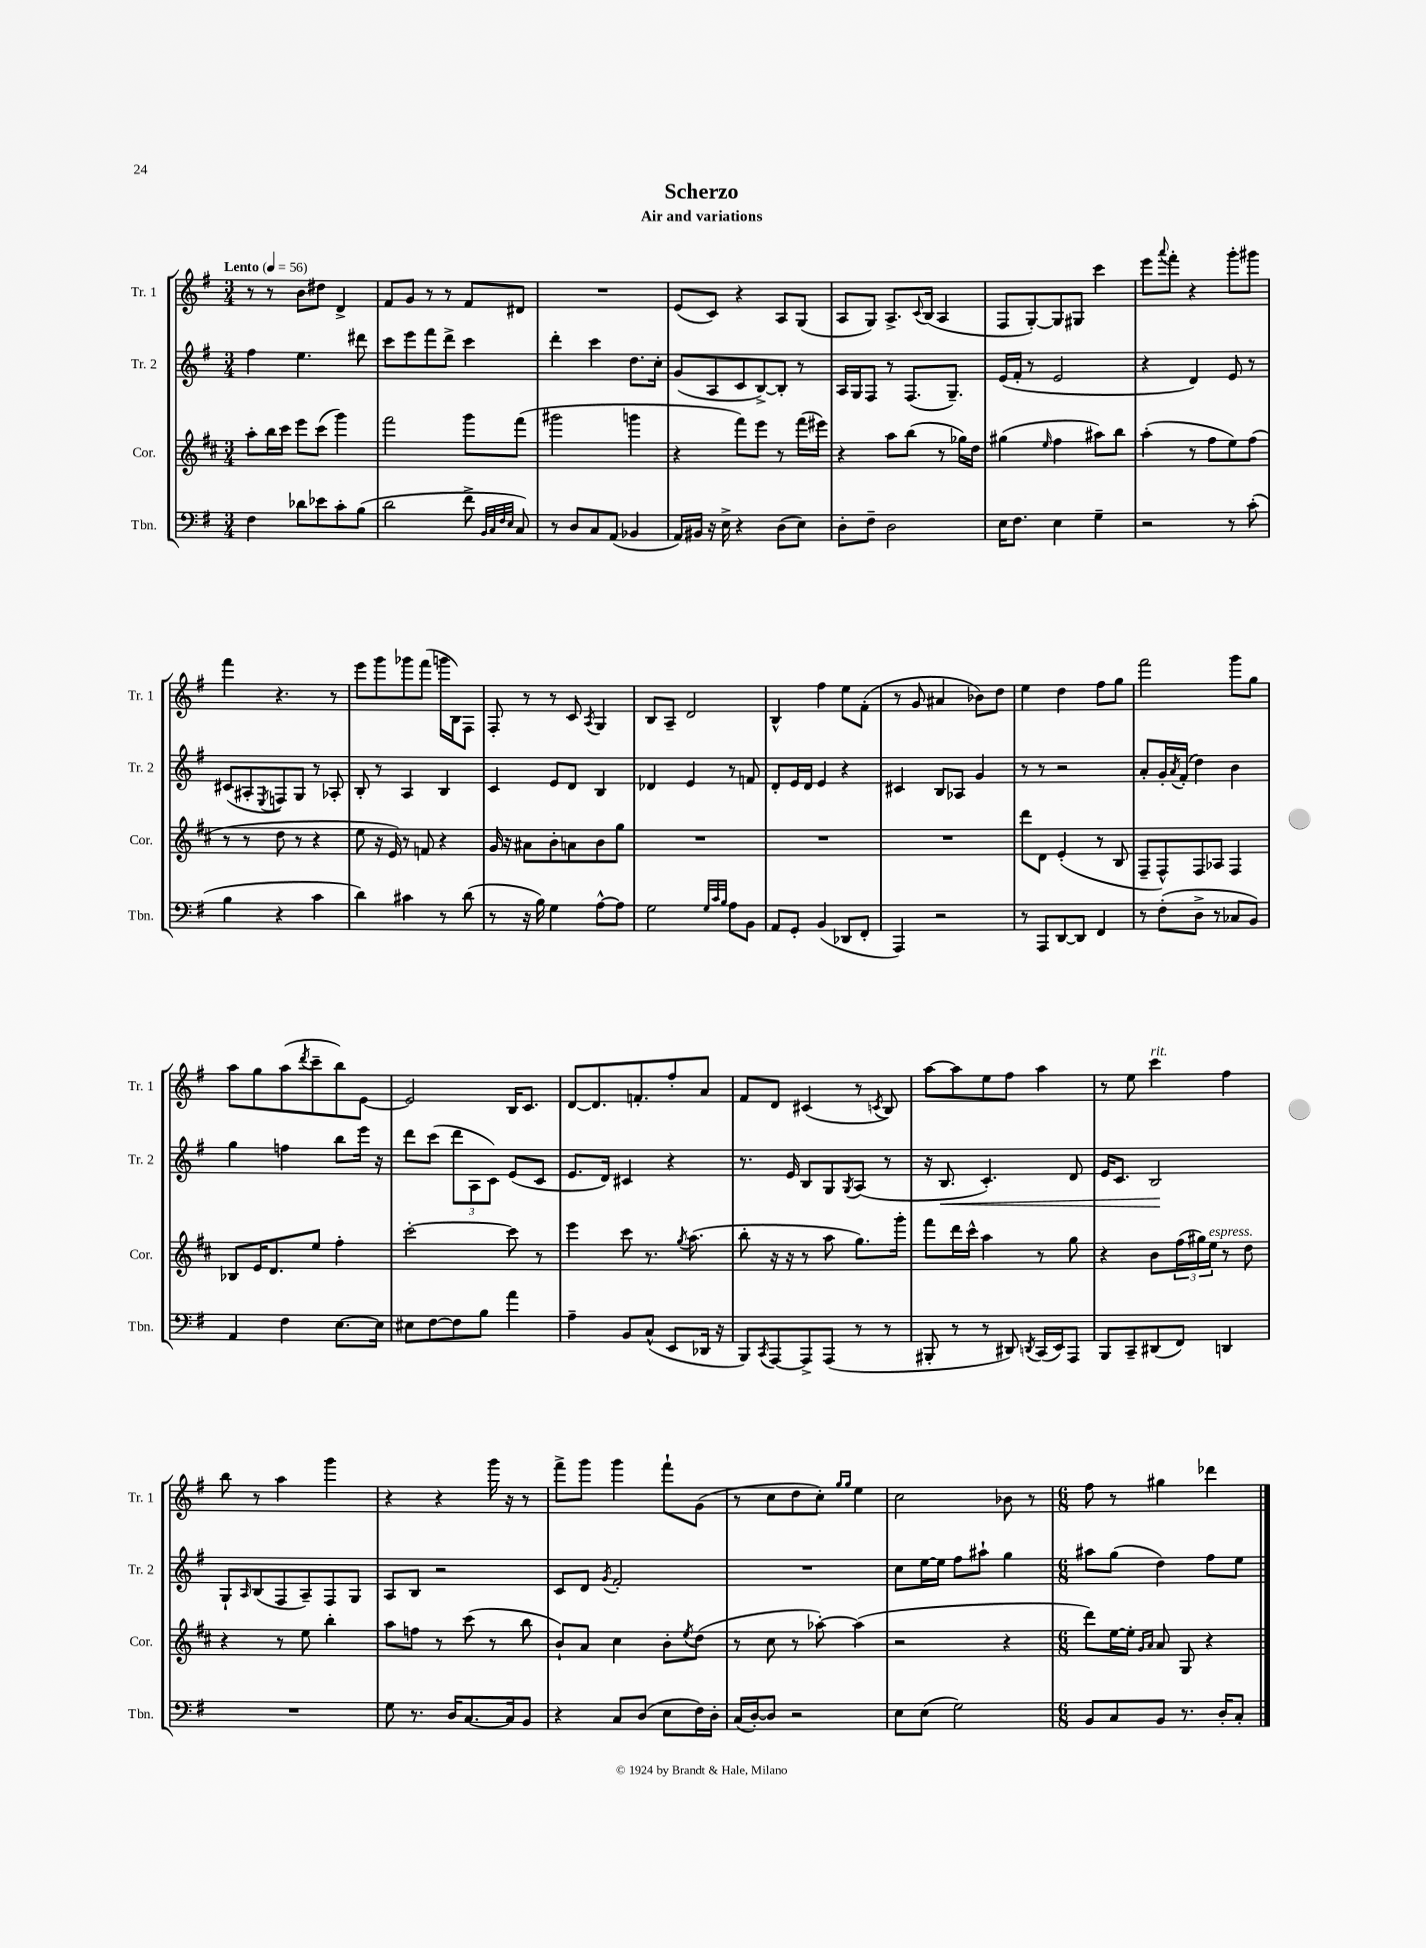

**kern	**kern	**kern	**kern
*staff4	*staff3	*staff2	*staff1
*clefF4	*clefG2	*clefG2	*clefG2
*k[f#]	*k[f#c#]	*k[f#]	*k[f#]
*M3/4	*M3/4	*M3/4	*M3/4
*MM56	*MM56	*MM56	*MM56
4F#	8aa'	4ff#	8r
.	16bb	.	8r
.	16ccc#	.	.
8d-	8eee	4.ee	8b
8e-	(8ccc#	.	8dd#
8c'	4ggg)	.	4d^
(8B	.	8ddd#	.
=	=	=	=
2d	2fff#	8ccc	8f#
.	.	8eee	8g
.	.	8fff#	8r
.	.	8ddd^	8r
8f#^	8ggg	4ccc	8f#
32qqBB	.	.	.
32qqC	.	.	.
32qqF#	.	.	.
32qqE	.	.	.
8C)	(8fff#	.	8d#
=	=	=	=
8r	2ggg#	4ddd'	2.r
8D	.	.	.
8C	.	4ccc	.
(8AA	.	.	.
4BB-	4ggg	8.dd	.
.	.	16cc'	.
=	=	=	=
16AA)	4r	(8g	(8e
16BB#	.	.	.
16r	.	8A	8c)
16E^	.	.	.
4r	8fff#)	8c	4r
.	8eee	[8B^)	.
(8D	8r	8B']	8A
8E)	(16fff#	8r	(8G
.	16eee#)	.	.
=	=	=	=
8D'	4r	16A	8A
.	.	16G	.
8F#~	.	8F#	8G)
2D	8aa	8r	8.A^
.	(8bb	(8.F#	.
.	.	.	8qqc
.	.	.	(16B
.	8r	.	4A
.	.	8.G~)	.
.	16gg-)	.	.
.	16dd	.	.
=	=	=	=
16E	(4gg#	(16e	8F#
8.F#	.	16f#'	.
.	.	8r	[8G')
.	16qqee	.	.
4E	4ff#	2e	8G]
.	.	.	8G#
4G~	8aa#)	.	4ccc
.	8bb	.	.
=	=	=	=
2r	(4aa'	4r	8eee
.	.	.	8qqaaa
.	.	.	8fff#'
.	8r	4d)	4r
.	8ff#	.	.
8r	8ee)	8e	8ggg'
(8c'	(8ff#	8r	8ggg#
=	=	=	=
4B	8r	(8c#	4fff#
.	8r	8A#'	.
.	.	8qE	.
4r	8dd	8F)	4.r
.	8r	8G	.
4c	4r	8r	.
.	.	8A-'	8r
=	=	=	=
4d)	8ee	8B'	8eee
.	16r	8r	8ggg
.	16e)	.	.
4c#	8r	4A	8ggg-
.	8f	.	(8fff#
8r	4r	4B	16ggg
.	.	.	16B)
(8d	.	.	8F#
=	=	=	=
8r	16g	4c	8F#'
.	16r	.	.
16r	8a#	.	8r
16B)	.	.	.
4G	8b'	8e	8r
.	8a	8d	8c
.	.	.	8qA
[8A^^	8b	4B	4G
8A]	8gg	.	.
=	=	=	=
2G	2.r	4d-	8B
.	.	.	8A~
.	.	4e	2d
32qqG	.	.	.
32qqc	.	.	.
32qqB	.	.	.
8A	.	8r	.
8BB	.	8f	.
=	=	=	=
8AA	2.r	8d'	4B^^
8GG'	.	16e	.
.	.	16d	.
(4BB	.	4e	4ff#
8DD-	.	4r	8ee
8FF#'	.	.	(8f#'
=	=	=	=
4AAA)	2.r	4c#	8r
.	.	.	8g
2r	.	8B	4a#
.	.	8A-	.
.	.	4g	8b-)
.	.	.	8dd
=	=	=	=
8r	8ddd	8r	4ee
8AAA	8d	8r	.
[8DD	(4e'	2r	4dd
8DD]	.	.	.
4FF#	8r	.	8ff#
.	8B	.	8gg
=	=	=	=
8r	8F#~	8a'	2fff#
(8F#'	8F#^^)	16g'	.
.	.	8qa	.
.	.	(16f#'	.
8D^	8F#	4dd)	.
8r	8A-	.	.
8C-	4F#	4b	8ggg
8BB)	.	.	8gg
=	=	=	=
4AA	8B-	4gg	8aa
.	16e	.	8gg
.	8.d	.	.
4F#	.	4ff	(8aa
.	.	.	8qddd
.	8ee	.	8ccc~
[8.E	4ff#'	8bb	8bb)
.	.	16eee	[8e
16E]	.	16r	.
=	=	=	=
8E#	[2ccc#'	8ddd	2e]
[8F#	.	(8ccc	.
8F#]	.	12ddd	.
.	.	12A	.
8B	.	.	.
.	.	12c)	.
4a	8ccc#]	(8e	16B
.	.	.	8.c
.	8r	8c	.
=	=	=	=
4A~	4eee	8.e	[8d
.	.	.	8.d]
.	.	16d)	.
8BB	8ccc#	4c#	.
.	.	.	8.f'
(8C^^	8.r	.	.
8EE	.	4r	8ff#'
.	8qgg	.	.
.	(8.aa	.	.
16DD-	.	.	8a
16r	.	.	.
=	=	=	=
8BBB)	8bb'	8.r	8f#
8qCC	.	.	.
[8AAA	16r	.	8d
.	16r	16e	.
8AAA^]	8r	8B	(4c#
(8AAA	8aa	8G	.
.	.	8qG	.
8r	8.gg)	(8A	8r
.	.	.	8qc
8r	.	8r	8B)
.	16ggg'	.	.
=	=	=	=
8BBB#'	8fff#	16r	[8aa
.	.	8.B	.
8r	16ddd	.	8aa]
.	16ccc#^^	.	.
8r	4aa	4.c')	8ee
8DD#)	.	.	8ff#
8qDD	.	.	.
(16CC	8r	.	4aa
16EE)	.	.	.
8AAA	8gg	8d	.
=	=	=	=
8BBB	4r	16e	8r
.	.	8.c	.
8CC~	.	.	8ee
(8DD#	8b	2B	4ccc
8FF#)	(24ff#	.	.
.	24gg#)	.	.
.	24ee	.	.
4DD	8r	.	4ff#
.	8dd	.	.
=	=	=	=
2.r	4r	8G`	8bb
.	.	16qqA	.
.	.	(8B	8r
.	8r	8F#	4aa
.	8ee	8A~)	.
.	4bb'	8F#	4ggg
.	.	8G	.
=	=	=	=
8G	8aa	8A	4r
8.r	8ff	8B	.
.	8r	2r	4r
16D	.	.	.
[8.C	(8ccc#	.	.
.	8r	.	16ggg
16C]	.	.	16r
8BB	8bb	.	8r
=	=	=	=
4r	8b`)	8c	8fff#^
.	8a	8d	8ggg
.	.	8qg	.
8C	4cc#	2f#'	4ggg
(8D	.	.	.
8E	8b'	.	8fff#`
.	8qee	.	.
16F#)	(8dd	.	(8g
16D'	.	.	.
=	=	=	=
(16C	8r	2.r	8r
[16D')	.	.	.
8D]	8cc#	.	8cc
2r	8r	.	8dd
.	[8aa-')	.	8cc')
.	.	.	16qqgg
.	.	.	16qqgg
.	(4aa-]	.	4ee
=	=	=	=
8E	2r	8cc	2cc
(8E	.	[16ee	.
.	.	16ee]	.
2G)	.	8ff#	.
.	.	8aa#`	.
.	4r	4gg	8b-
.	.	.	8r
=	=	=	=
*M6/8	*M6/8	*M6/8	*M6/8
8BB	8ddd)	8aa#	8ff#
8C	[16ee	(8gg	8r
.	16ee']	.	.
.	16qqg	.	.
.	16qqa	.	.
8BB	8a	4dd)	4gg#
8.r	8G	.	.
.	4r	8ff#	4ddd-
16D'	.	.	.
8C'	.	8ee	.
==	==	==	==
*-	*-	*-	*-
